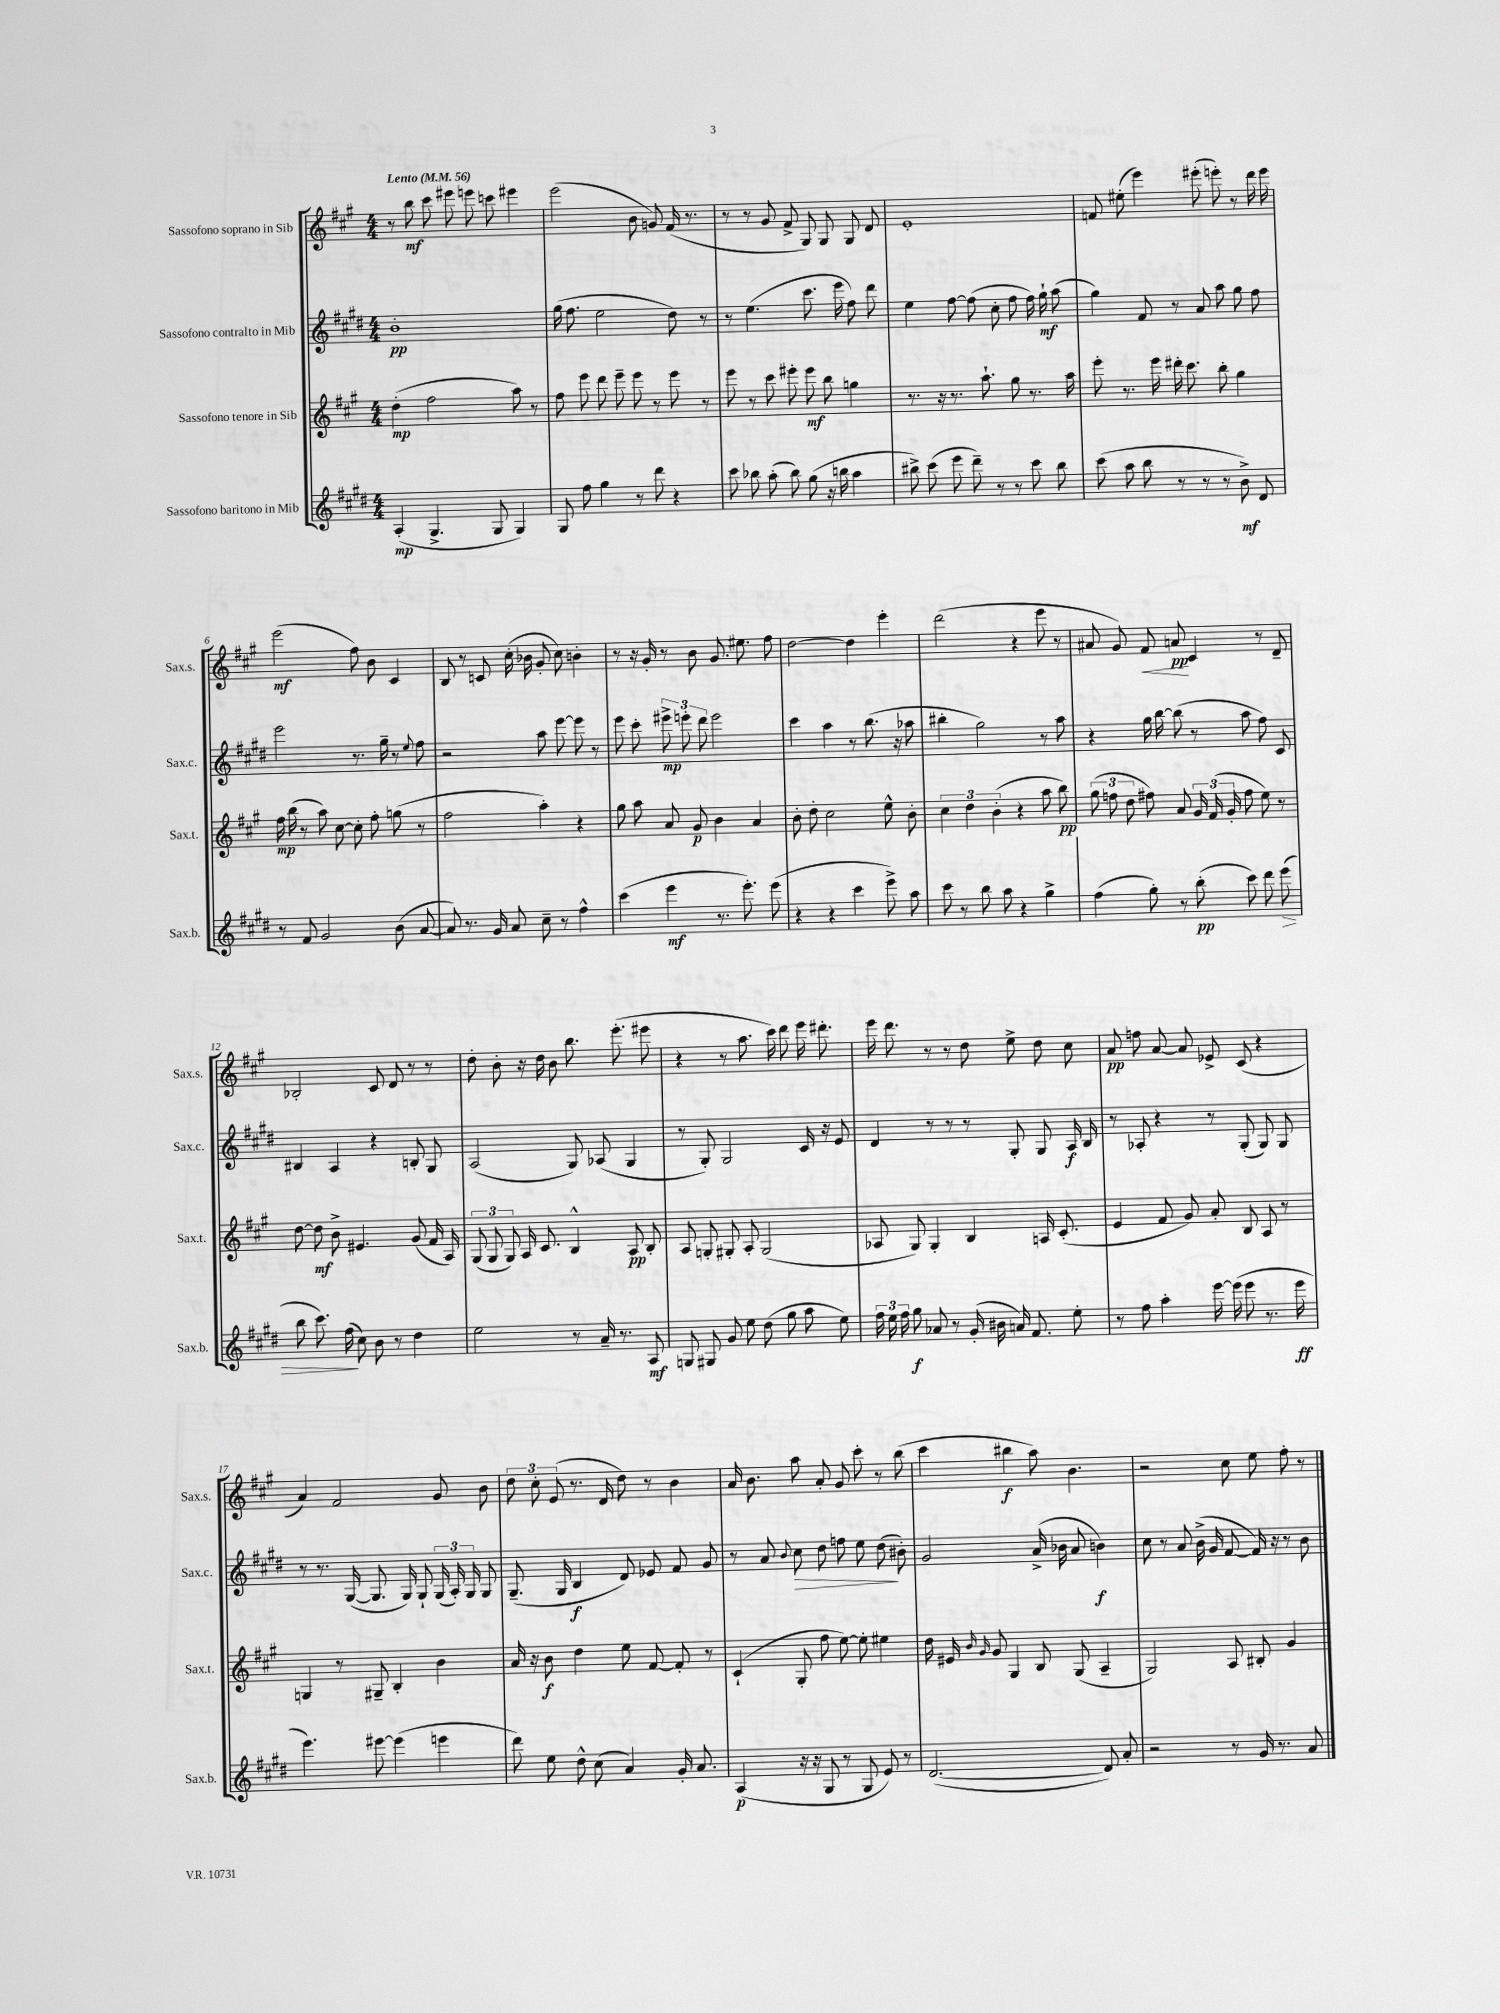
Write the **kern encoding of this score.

**kern	**kern	**kern	**kern
*staff4	*staff3	*staff2	*staff1
*clefG2	*clefG2	*clefG2	*clefG2
*k[f#c#g#d#]	*k[f#c#g#]	*k[f#c#g#d#]	*k[f#c#g#]
*M4/4	*M4/4	*M4/4	*M4/4
*MM56	*MM56	*MM56	*MM56
(4A'	(4dd'	1b'	8r
.	.	.	8bb
4.G#^	2ff#	.	8ccc#
.	.	.	8eee#
.	.	.	8eee
8G#	.	.	8ccc
4G#)	8aa)	.	4eee#
.	8r	.	.
=	=	=	=
8G#	8ff#	(16gg#	(2eee
.	.	8.ff#	.
8ff#	8eee	.	.
4gg#	8ddd	2ee	.
.	8eee~	.	.
8r	8eee	.	8b
8ddd#	8r	.	8g)
4r	8eee	8dd#)	(16f#
.	.	.	8.r
.	8r	8r	.
=	=	=	=
8ccc#	8eee	8r	8r
8bb-	8r	(4.ee	8r
(8aa'	8ccc#	.	8g#
8bb-)	8eee#'	.	8f#^
(8gg#	8eee#	8.ccc#	8G#)
16r	8bb	.	8G#
16bb	.	16eee	.
4aa	4gg	8ff#)	8G#
.	.	8ddd#	8d
=	=	=	=
8bb#^)	8.r	4ee	1e'
(8ccc#	.	.	.
.	16r	.	.
8eee	8.r	[8ff#	.
8ddd#~)	.	(8ff#]	.
.	8.aa`	.	.
8r	.	8cc#'	.
8r	8gg#	8ff#	.
8ccc#	8.r	16ff#)	.
.	.	16gg#`	.
8bb#	.	(8aa	.
.	16aa	.	.
=	=	=	=
(8ccc#	8eee'	4gg#)	8f
8aa	8.r	.	(8ee#'
8bb	.	8f#	4eee)
.	16eee	.	.
8r	16ddd#'	8r	.
.	8.ccc#	.	.
8r	.	8a	(8eee#'
8r	8bb'	8aa	8eee')
8b^)	4gg#	8gg#	8r
8d#	.	8ff#	16ddd
.	.	.	16eee
=	=	=	=
8r	16ff#	2eee	(2eee
.	(16bb	.	.
8f#	8r	.	.
2g#	8aa)	.	.
.	[8cc#	.	.
.	8cc#']	8.r	8ff#)
.	8ff#'	.	8b
.	.	16gg#~	.
(8b	(8gg	8r	4c#
.	.	8qqee	.
[8a	8r	8ff#	.
=	=	=	=
8a])	2ff#	2r	8B
8.r	.	.	8r
.	.	.	8c
16g#	.	.	.
8a	.	.	(16cc#'
.	.	.	16b-
8cc#~	4aa')	8aa	8g#'
8r	.	[8eee	8cc#)
4ff#^^	4r	8eee]	4b'
.	.	8r	.
=	=	=	=
(4ccc#	8gg#	8eee	8r
.	8aa	8ccc#'	16r
.	.	.	16g#'
4eee	8a	12eee#^	8r
.	.	12eee'	.
.	8g#	.	8b
.	.	12ddd#	.
8.r	4b	2eee	8.g#
8.eee')	.	.	8.ee#
.	4a	.	.
(8eee	.	.	8ff#
=	=	=	=
4r	8b'	4ccc#	[2dd
.	8dd'	.	.
4r	2cc#	4aa	.
4ccc#	.	8r	4dd]
.	.	(8.bb	.
8eee^)	8ee^^	.	4eee'
.	.	16r	.
8aa	8b'	8aa-	.
=	=	=	=
8ccc#	6cc#	4bb#'	(2ddd
8r	.	.	.
.	6dd	.	.
8bb	.	2gg#)	.
.	(6b'	.	.
8aa	.	.	.
4r	4r	.	4r
4gg#^	8aa	8r	8eee
.	8bb)	8aa	8r
=	=	=	=
(4ff#	(12gg#	4r	8a#
.	12ff	.	.
.	.	.	8g#)
.	12dd	.	.
8gg#')	8ff#)	16gg#	8f#
.	.	[16bb	.
8r	8a	(8bb]	8a
(8bb'	24g#	8r	4c#
.	(24f#	.	.
.	24g#'	.	.
8ccc#)	8ff#	8aa	.
8ddd#	8ee)	8ff#)	8r
(8eee	8r	8c#	8d~
=	=	=	=
8bb	[8dd	4B#	2B-'
8.ccc#)	8dd]	.	.
.	8b^	4A	.
(16ff#	.	.	.
8cc#)	4.e#	.	.
8b	.	4r	8c#
8r	.	.	8d
4dd#	(8g#	8B'	8r
.	16f#	8G#	8r
.	16A)	.	.
=	=	=	=
2ee	(12G#	(2A	8dd'
.	12G#	.	.
.	.	.	8b'
.	12G#)	.	.
.	16A	.	16r
.	8.c#	.	16dd
.	.	.	8b
8r	4B^^	8G#)	8.bb
16a~	.	(8A-	.
8.r	.	.	(8.eee'
.	8A	4G#	.
8A	8B'	.	8eee#
=	=	=	=
8G	8A	8r	4r
8G#	8G'	8G#')	.
8g#	8G#'	2G#	8r
8ee	8A'	.	8.aa
(8dd#	(2G#	.	.
.	.	.	16ccc#)
8gg#	.	.	8ddd
8aa	.	16c#	16eee
.	.	16r	8.ddd#'
8ee)	.	8e	.
=	=	=	=
24ff#	8A-	4d#	16eee
24ee	.	.	.
.	.	.	8.ddd
24ff#	.	.	.
8gg#	8G#)	.	.
8a-	4G#'	8r	8r
8r	.	8r	8r
(16g#'	4B	8r	8dd
16b#	.	.	.
16a)	.	8G#'	8ee^
8.f#	.	.	.
.	16A	8G#	8dd
.	(8.c#'	.	.
8ee'	.	16A	8cc#
.	.	16B	.
=	=	=	=
8r	4e	8r	8a
8ff#	.	8A-'	8ff
4aa'	8f#	4r	[8a
.	8g#)	.	8a]
[16eee	8a'	8r	8e-^
(16eee]	.	.	.
8eee	8B	(8G#'	(8c#
8.r	8A	8G#)	4r
.	8r	8G#	.
16eee	.	.	.
=	=	=	=
4.eee)	4G	8r	4a)
.	.	8.r	.
.	8r	.	2f#
.	.	([16G#	.
[8eee#	8G#~	8.G#]	.
(4eee#]	4B'	.	.
.	.	16G#)	.
.	.	8G#`	.
4eee	4b	(24G#	8g#
.	.	24A')	.
.	.	24G#	.
.	.	8G#	8b
=	=	=	=
8ddd#)	16a	(8.G#~	12dd
.	16r	.	.
.	.	.	12cc#'
8ee	8b	.	.
.	.	.	(12e
.	.	16G#	.
8dd#^^	4dd	4B	8.r
(8cc#	.	.	.
.	.	.	16d
4a)	8ee	8d#)	8dd)
.	[8f#	8e-	8r
16g#'	8f#']	8f#	4b
8.a	.	.	.
.	8r	8g#	.
=	=	=	=
(4A	(4c#`	8r	16a
.	.	.	8.b
.	.	8a	.
.	.	8qqb	.
16r	8G#'	8cc#	8aa
16r	.	.	.
8G#	8ff#	8dd#	8a'
8r	[8ee)	8ff	8g#
8G#	8ee']	8ee	8ccc#'
8e)	4ee#	(8dd#	8r
8r	.	8b#')	(8bb
=	=	=	=
([2.d#	16dd	2g#	4ccc#
.	16e#	.	.
.	16qqb	.	.
.	16qqg#	.	.
.	8g#	.	.
.	4G#	.	4bb#
.	8B	(16a^	8aa)
.	.	16b-	.
.	(8G#	8a	4.b
8d#])	4A~	4b)	.
8a'	.	.	.
=	=	=	=
2r	2G#)	8cc#	2r
.	.	8r	.
.	.	8a	.
.	.	(16b^	.
.	.	16g#	.
8r	8A	[8f#	8cc#
16g#	8B#'	16f#])	8ee
8.r	.	16r	.
.	4g#	8r	8ff#'
8a	.	8b	8r
==	==	==	==
*-	*-	*-	*-
